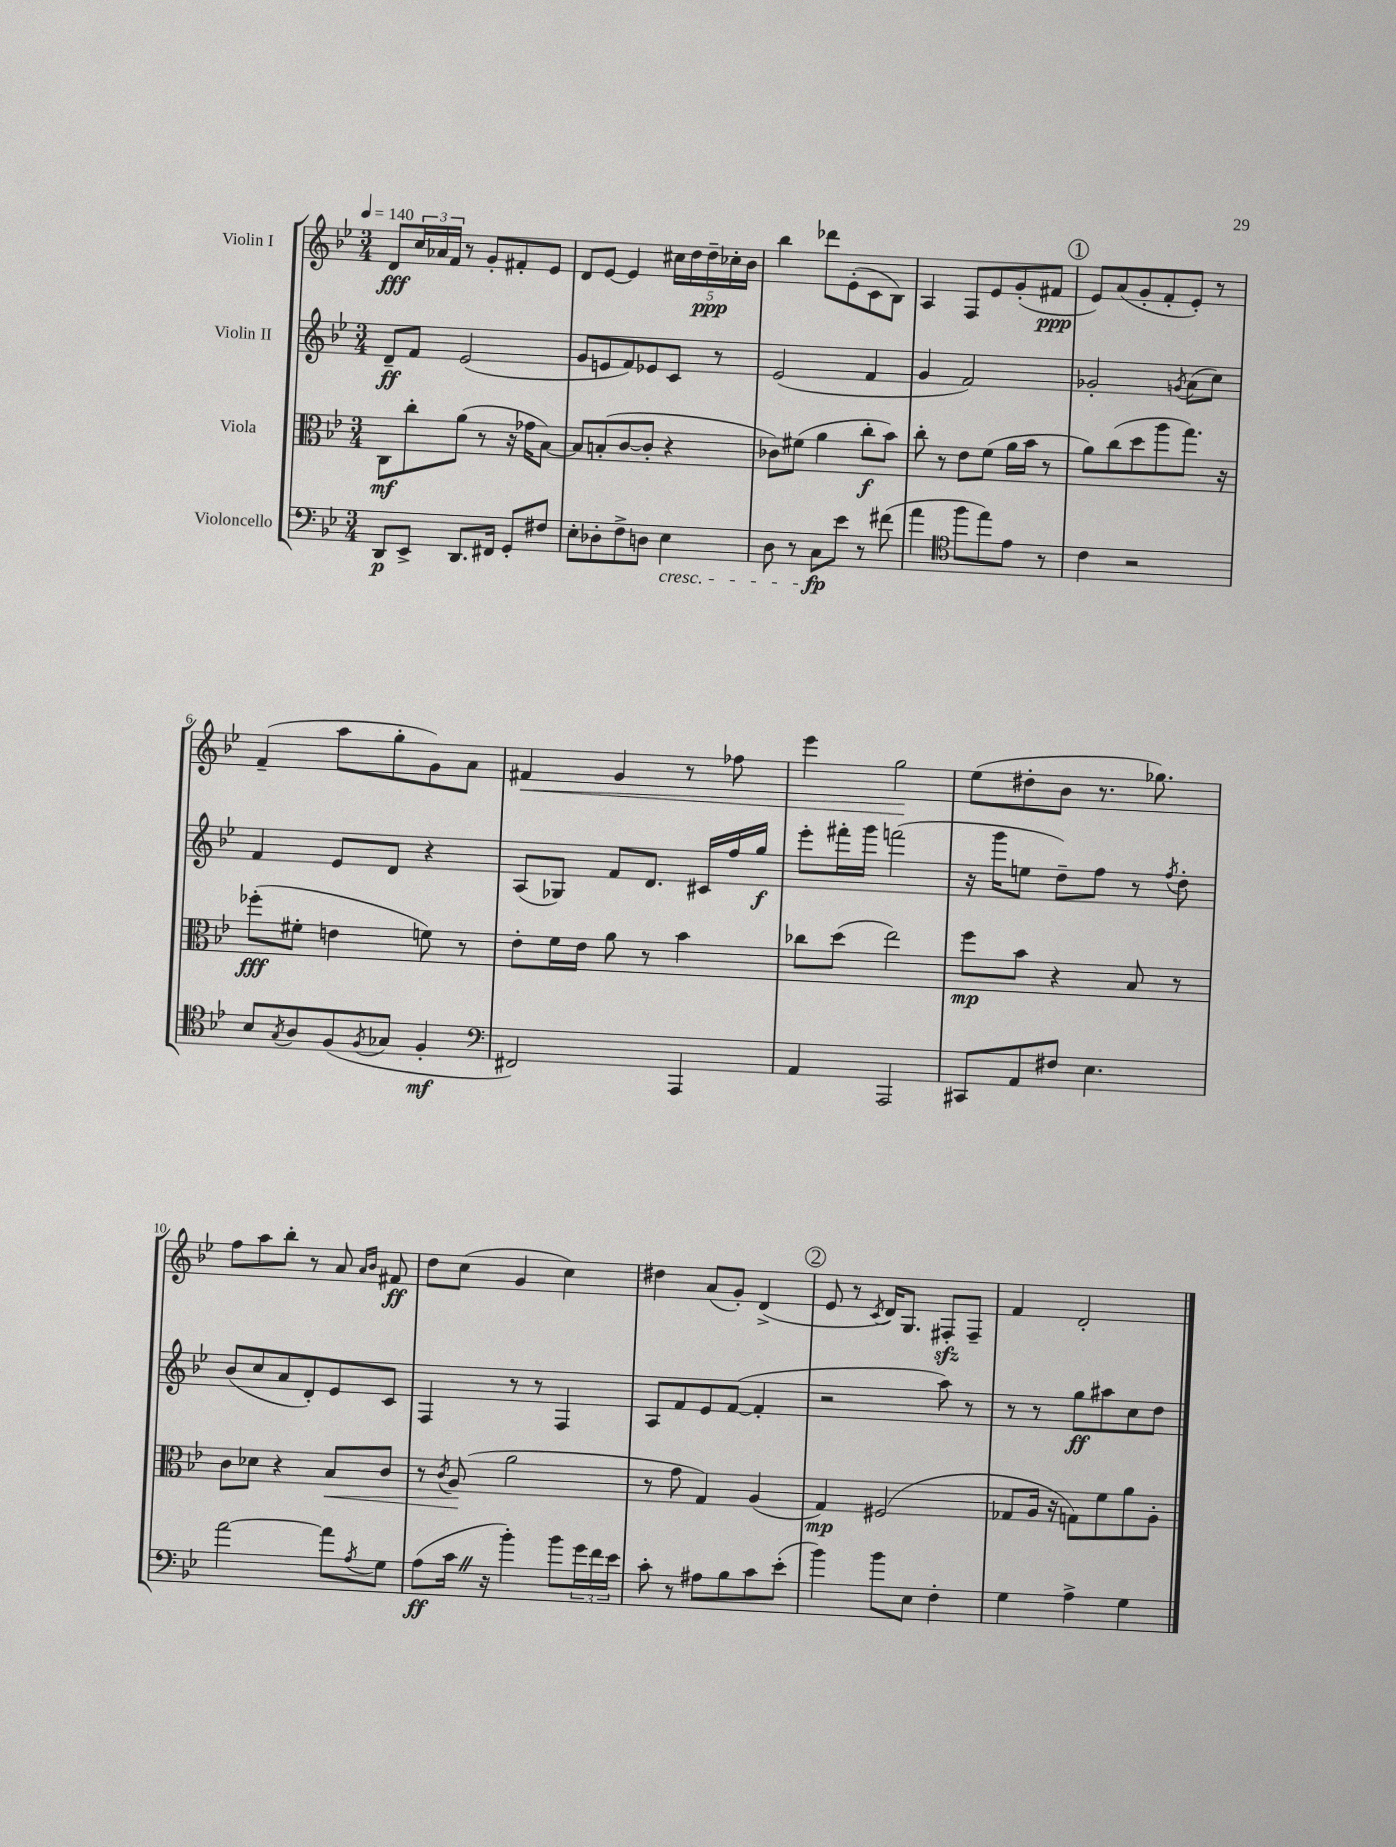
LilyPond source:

<<
\new StaffGroup <<
\new Staff = "s0" \with { instrumentName = "Violin I" } {
    \clef treble \key bes \major \numericTimeSignature \time 3/4 \tempo 4 = 140
    d'8\fff \tuplet 3/2 { c''16 aes'16 f'16 } r8 g'8-. fis'8-. ees'8 |
    d'8 ees'8~ ees'4 \tuplet 5/4 { cis''16 d''16 d''16--\ppp ces''16-. bes'16 } |
    bes''4 des'''8 ees'8-.( c'8 bes8) |
    a4 f8 ees'8 g'8-.( fis'8\ppp |
    \mark \markup { \circle "1" } ees'8) a'8( g'8-. f'8-. ees'8-.) r8 |
    f'4--( a''8 g''8-. g'8) a'8 |
    fis'4\< g'4 r8 fes''8 |
    ees'''4 g''2\! |
    ees''8( dis''8-. bes'8 r8. ges''8.) |
    f''8 a''8 bes''8-. r8 a'8 \grace { a'16 bes'16 } fis'8\ff |
    d''8 c''8( g'4 c''4) |
    dis''4 a'8( g'8-.) d'4->( |
    \mark \markup { \circle "2" } ees'8 r8 \acciaccatura { c'8 } d'16) g8. fis8-.\sfz fis8-- |
    f'4 d'2-. \bar "|." |
}
\new Staff = "s1" \with { instrumentName = "Violin II" } {
    \clef treble \key bes \major \numericTimeSignature \time 3/4
    d'8--\ff f'8 ees'2( |
    g'8 e'8 f'8) ees'8 c'8 r8 |
    ees'2( f'4 |
    g'4 f'2) |
    \mark \markup { \circle "1" } ges'2-. \acciaccatura { g'8 } a'8( c''8) |
    f'4 ees'8 d'8 r4 |
    a8( ges8) f'8 d'8. cis'16 f''16 g''16\f |
    ees'''8-. fis'''16-. g'''16 f'''2( |
    r16 g'''16 e''8 d''8--) f''8 r8 \acciaccatura { f''8 } d''8-. |
    bes'8( c''8 a'8 d'8-.) ees'8 c'8 |
    f4 r8 r8 f4 |
    a8 f'8 ees'8 f'8~( f'4-. |
    \mark \markup { \circle "2" } r2 a''8) r8 |
    r8 r8 g''8\ff ais''8 c''8 d''8 \bar "|." |
}
\new Staff = "s2" \with { instrumentName = "Viola" } {
    \clef alto \key bes \major \numericTimeSignature \time 3/4
    c8\mf c''8-. a'8( r8 r16 ges'16 bes8~) |
    bes8 b8-.( c'8~ c'8-. r4 |
    ces'8) fis'8( a'4 c''8-.\f bes'8) |
    c''8-. r8 ees'8 f'8( a'16 bes'16 r8 |
    \mark \markup { \circle "1" } a'8) c''8( d''8 a''8 g''8.) r16 |
    fes''8-.\fff( fis'8-. e'4 f'8) r8 |
    ees'8-. f'16 ees'16 a'8 r8 bes'4 |
    ces''8 d''8( ees''2) |
    f''8\mp bes'8 r4 bes8 r8 |
    c'8 des'8 r4 bes8\< c'8 |
    r8 \acciaccatura { c'8 } a8\!( a'2 |
    r8 g'8 g4) a4( |
    \mark \markup { \circle "2" } g4\mp) fis2( |
    ges8 a16 r16 g8) f'8 a'8 a8-. \bar "|." |
}
\new Staff = "s3" \with { instrumentName = "Violoncello" } {
    \clef bass \key bes \major \numericTimeSignature \time 3/4
    d,8\p ees,8-> d,8. fis,16 g,8-. fis8 |
    ees8-. des8-. f8-> d8 ees4\cresc |
    d8 r8 c8\fp\! ees'8 r8 fis'8( |
    a'4 \clef tenor f''8 ees''8) ees'8 r8 |
    \mark \markup { \circle "1" } c'4 r2 |
    bes8 \acciaccatura { g8 } a8 f8( \acciaccatura { f8 } ges8 f4-.\mf |
    \clef bass fis,2) a,,4 |
    a,4 a,,2 |
    cis,8 a,8 fis8 ees4. |
    a'2~ a'8 \acciaccatura { a8 } g8 |
    a8\ff( c'16 \once \override BreathingSign.text = \markup { \musicglyph "scripts.caesura.straight" } \breathe r16 bes'4-.) bes'8 \tuplet 3/2 { g'16 f'16 ees'16 } |
    c'8-. r8 ais8 bes8 c'8 ees'8-.( |
    \mark \markup { \circle "2" } bes'4) bes'8 ees8 f4-. |
    g4 a4-> g4 \bar "|." |
}
>>
>>
